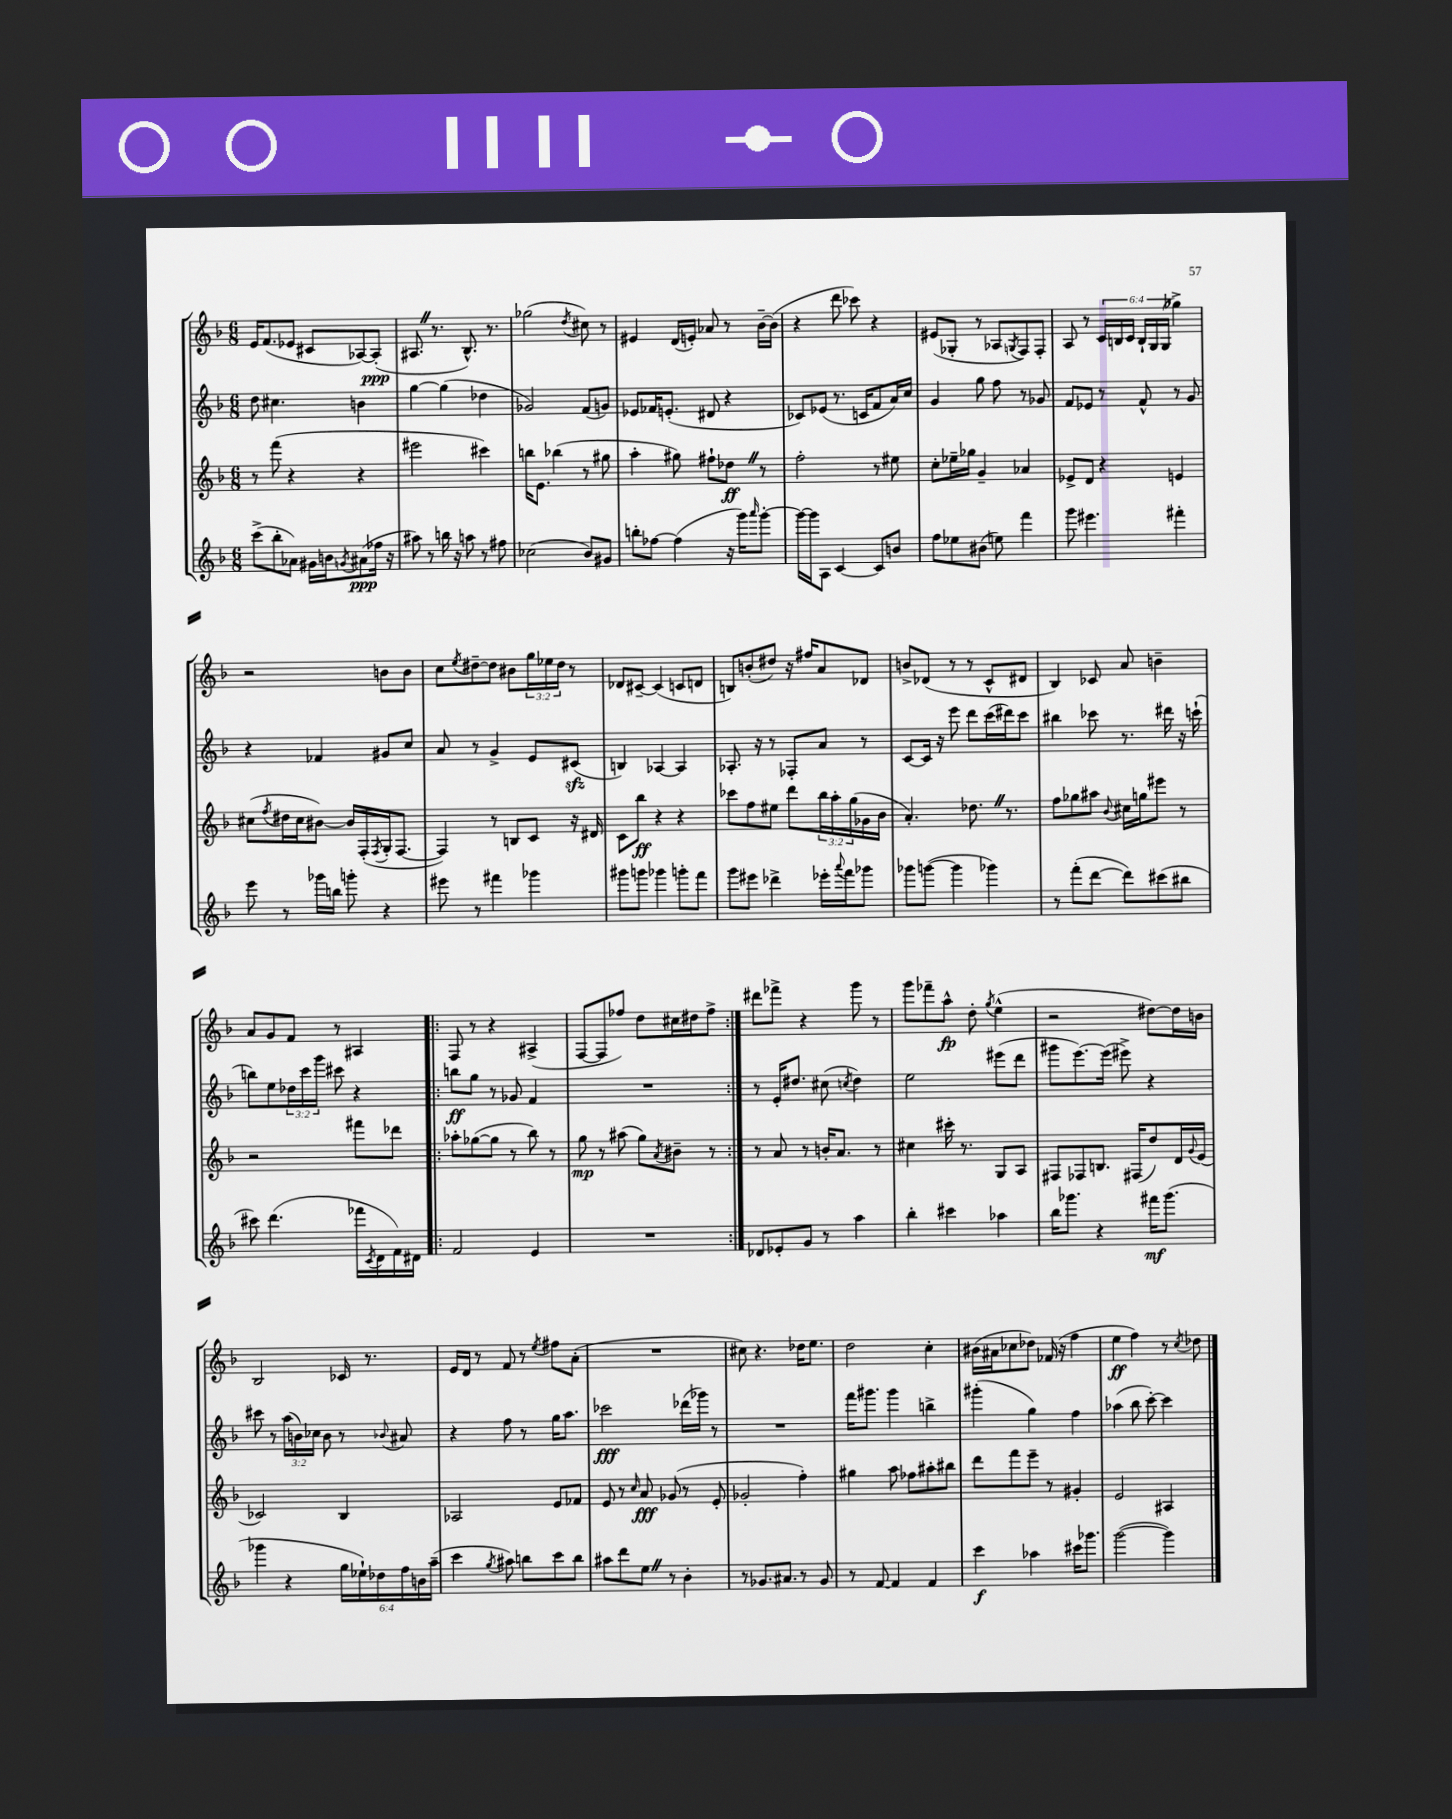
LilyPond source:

<<
\new StaffGroup <<
\new Staff = "s0" {
    \clef treble \key f \major \numericTimeSignature \time 6/8 \override Staff.TupletNumber.text = #tuplet-number::calc-fraction-text
    e'16 f'8.( ees'8 cis'8 aes8~) aes8-.\ppp( |
    ais8. \once \override BreathingSign.text = \markup { \musicglyph "scripts.caesura.straight" } \breathe r8. bes8.-^) r8. |
    ges''2( \acciaccatura { d''8 } cis''8) r8 |
    eis'4 d'16( e'16-.) aes'8 r8 bes'16~-- bes'16( |
    r4 d'''8 ces'''8) r4 |
    eis'8( ges8-. r8 aes8 \acciaccatura { g8 } f8) f8-. |
    a8 r8 \tuplet 6/4 { c'16 b16 c'16 b16-! g16 g16( } ges''4->) |
    r2 b'8 b'8 |
    c''8 \acciaccatura { e''8 } dis''8~-- dis''8 bis'8 \tuplet 3/2 { g''16 ees''16 dis''16 } r8 |
    des'8 cis'8~-- cis'4( c'8 d'8 |
    b8) b'8-.( dis''8) r16 fis''16 a'8 des'8 |
    b'8-> des'8( r8 r8 c'8-^ dis'8 |
    bes4) ces'8 a'8 b'4-- |
    a'8 g'8 f'8 r8 ais4 |
    \repeat volta 2 { f8 r8 r4 ais4->( |
    f8~ f8 fes''8) d''8 cis''16 dis''16 fes''8-> | }
    dis'''8 fes'''8-> r4 g'''8 r8 |
    g'''8 fes'''8-- a''8-^\fp d''8-. \acciaccatura { g''8 } e''4-^( |
    r2 dis''8~) dis''16 b'16 |
    bes2 ces'16 r8. |
    e'16 d'16 r8 f'8 r8 \acciaccatura { e''8 } fis''8 a'8-.( |
    R2. |
    cis''8) r4. des''16 e''8. |
    d''2 c''4-. |
    bis'16( ais'16 ces''8 des''8) fes'16( r16 f''4 |
    e''4\ff f''4) r8 \acciaccatura { c''8 } des''8 \bar "|." |
}
\new Staff = "s1" {
    \clef treble \key f \major \numericTimeSignature \time 6/8 \override Staff.TupletNumber.text = #tuplet-number::calc-fraction-text
    d''8 cis''4. b'4 |
    g''4~ g''4( des''4 |
    ges'2) f'8( g'8) |
    ees'8 fes'16 e'8.-.( dis'8 r4 |
    ces'8) ees'8( r8. c'16 f'8 a'16) c''16 |
    g'4 g''8 f''8 r8 ges'8 |
    f'8 ees'8 r8 f'8-^ r8 g'8 |
    r4 fes'4 gis'8 c''8 |
    a'8 r8 g'4-> e'8 cis'8\sfz( |
    b4) aes4~ aes4 |
    aes8.-. r16 r8 fes8-. a'8 r8 |
    c'8~ c'16 r16 e'''8 d'''8 c'''16( dis'''16) c'''8 |
    bis''4 ces'''8 r8. dis'''16 r16 c'''16-!( |
    b''8) e''8 \tuplet 3/2 { des''16 c'''16 g'''16 } cis'''8 r4 |
    \repeat volta 2 { b''8\ff g''8 r8 ges'8 f'4 |
    R2. | }
    r8 e'16-. dis''8. cis''8( \acciaccatura { c''8 } dis''4) |
    e''2 eis'''8( d'''8 |
    gis'''8 e'''8.~) e'''16( eis'''8->) r4 |
    cis'''8 r8 \tuplet 3/2 { a''16( b'16) ces''16 } b'8 r8 \appoggiatura { bes'8 } ais'8 |
    r4 f''8 r8 g''16 a''8. |
    ces'''2\fff des'''16( ges'''16) r8 |
    R2. |
    f'''16 gis'''8. gis'''4 b''4-> |
    gis'''4-.( g''4) f''4 |
    aes''4( bes''8 c'''8~-.) c'''4 \bar "|." |
}
\new Staff = "s2" {
    \clef treble \key f \major \numericTimeSignature \time 6/8 \override Staff.TupletNumber.text = #tuplet-number::calc-fraction-text
    r8 f'''8( r4 r4 |
    eis'''2 cis'''4) |
    b''16 e'8. bes''4( r8 gis''8 |
    a''4-. gis''8) fis''8-! des''8\ff \once \override BreathingSign.text = \markup { \musicglyph "scripts.caesura.straight" } \breathe r8 |
    f''2-. r8 eis''8 |
    c''8-. ees''16-- ges''16 g'4-- aes'4 |
    ees'8-> d'8 r4 e'4 |
    cis''8( \acciaccatura { f''8 } dis''16 cis''16 bis'8~) bis'16 f16-.( \acciaccatura { f8 } g16-. f8.~ |
    f4) r8 b8 c'8 r16 dis'16 |
    c'8 bes''8\ff r4 r4 |
    ces'''8 f''8 eis''8 d'''8 \tuplet 3/2 { bes''16 a''16-. g''16( } ges'16 bes'16 |
    a'4.-.) des''8. \once \override BreathingSign.text = \markup { \musicglyph "scripts.caesura.straight" } \breathe r8. |
    f''8 ges''8 ais''8 \appoggiatura { bes'8 } cis''16 g''16 eis'''8 r8 |
    r2 fis'''8 des'''8 |
    \repeat volta 2 { aes''8-. ges''8~( ges''8 r8 bes''8) r8 |
    g''8\mp r8 ais''8( g''8) \acciaccatura { a'8 } bis'8-- r8 | }
    r8 a'8 r8 b'16-. a'8. r8 |
    cis''4 cis'''16-. r8. g8 a8 |
    fis8 fes8 b8. fis16( d''8) d'16 \appoggiatura { g'8 } e'16( |
    ces'2) bes4 |
    aes2 e'8 fes'8 |
    e'8 r8 \grace { c''16 } a'8\fff ges'8( r8 e'8-. |
    ges'2-. f''4-.) |
    gis''4 a''8 fes''8 ais''8-. bis''8 |
    d'''8 f'''8 e'''8-- r8 gis'4-. |
    e'2 ais4 \bar "|." |
}
\new Staff = "s3" {
    \clef treble \key f \major \numericTimeSignature \time 6/8 \override Staff.TupletNumber.text = #tuplet-number::calc-fraction-text
    c'''8->( bes''8-. aes'8) gis'16 b'16 \acciaccatura { g'8 } ais'8\ppp( fes''16 r16 |
    ais''8) r8 b''16 r16 a''8 r8 fis''8 |
    ces''2( bes'8) gis'8 |
    b''8-. fes''8~ fes''4( r16 g'''16) \grace { a'''16 } g'''8~-. |
    g'''16~ g'''16 a8 c'4~ c'8 b'8 |
    f''8 ees''8 bis'8( e''8) f'''4 |
    g'''8 eis'''4. fis'''4-. |
    e'''8 r8 ges'''16 b''16 g'''8-. r4 |
    eis'''8 r8 fis'''4 ges'''4 |
    gis'''8 g'''8 ges'''4 g'''8-. f'''8 |
    g'''8 eis'''8 des'''4-> ees'''16-. \appoggiatura { a'''8 } f'''16 ges'''8 |
    ges'''8 g'''8~( g'''4 ges'''4) |
    r8 f'''8-.( d'''8~ d'''8) cis'''8( bis''8 |
    cis'''8) d'''4.( fes'''16 \acciaccatura { c'8 } d'16 f'16) dis'16 |
    \repeat volta 2 { f'2 e'4 |
    R2. | }
    des'8 ees'8-. g'8 r8 a''4 |
    bes''4-. cis'''4 aes''4 |
    bes''16 ges'''8. r4 fis'''16\mf ges'''8.( |
    ges'''4 r4 \tuplet 6/4 { g''16 ees''16-!) des''16 f''16 b'16 a''16--( } |
    c'''4 \acciaccatura { g''8 } ais''8) b''8 c'''8 b''8 |
    ais''8 d'''8 e''8 \once \override BreathingSign.text = \markup { \musicglyph "scripts.caesura.straight" } \breathe r8 bes'4-. |
    r8 ges'8. ais'8. r8 ges'8 |
    r8 f'8~ f'4 f'4 |
    c'''4\f aes''4 cis'''16 ges'''8. |
    g'''2~( g'''4) \bar "|." |
}
>>
>>
\layout { \context { \Score \remove "Bar_number_engraver" } }
